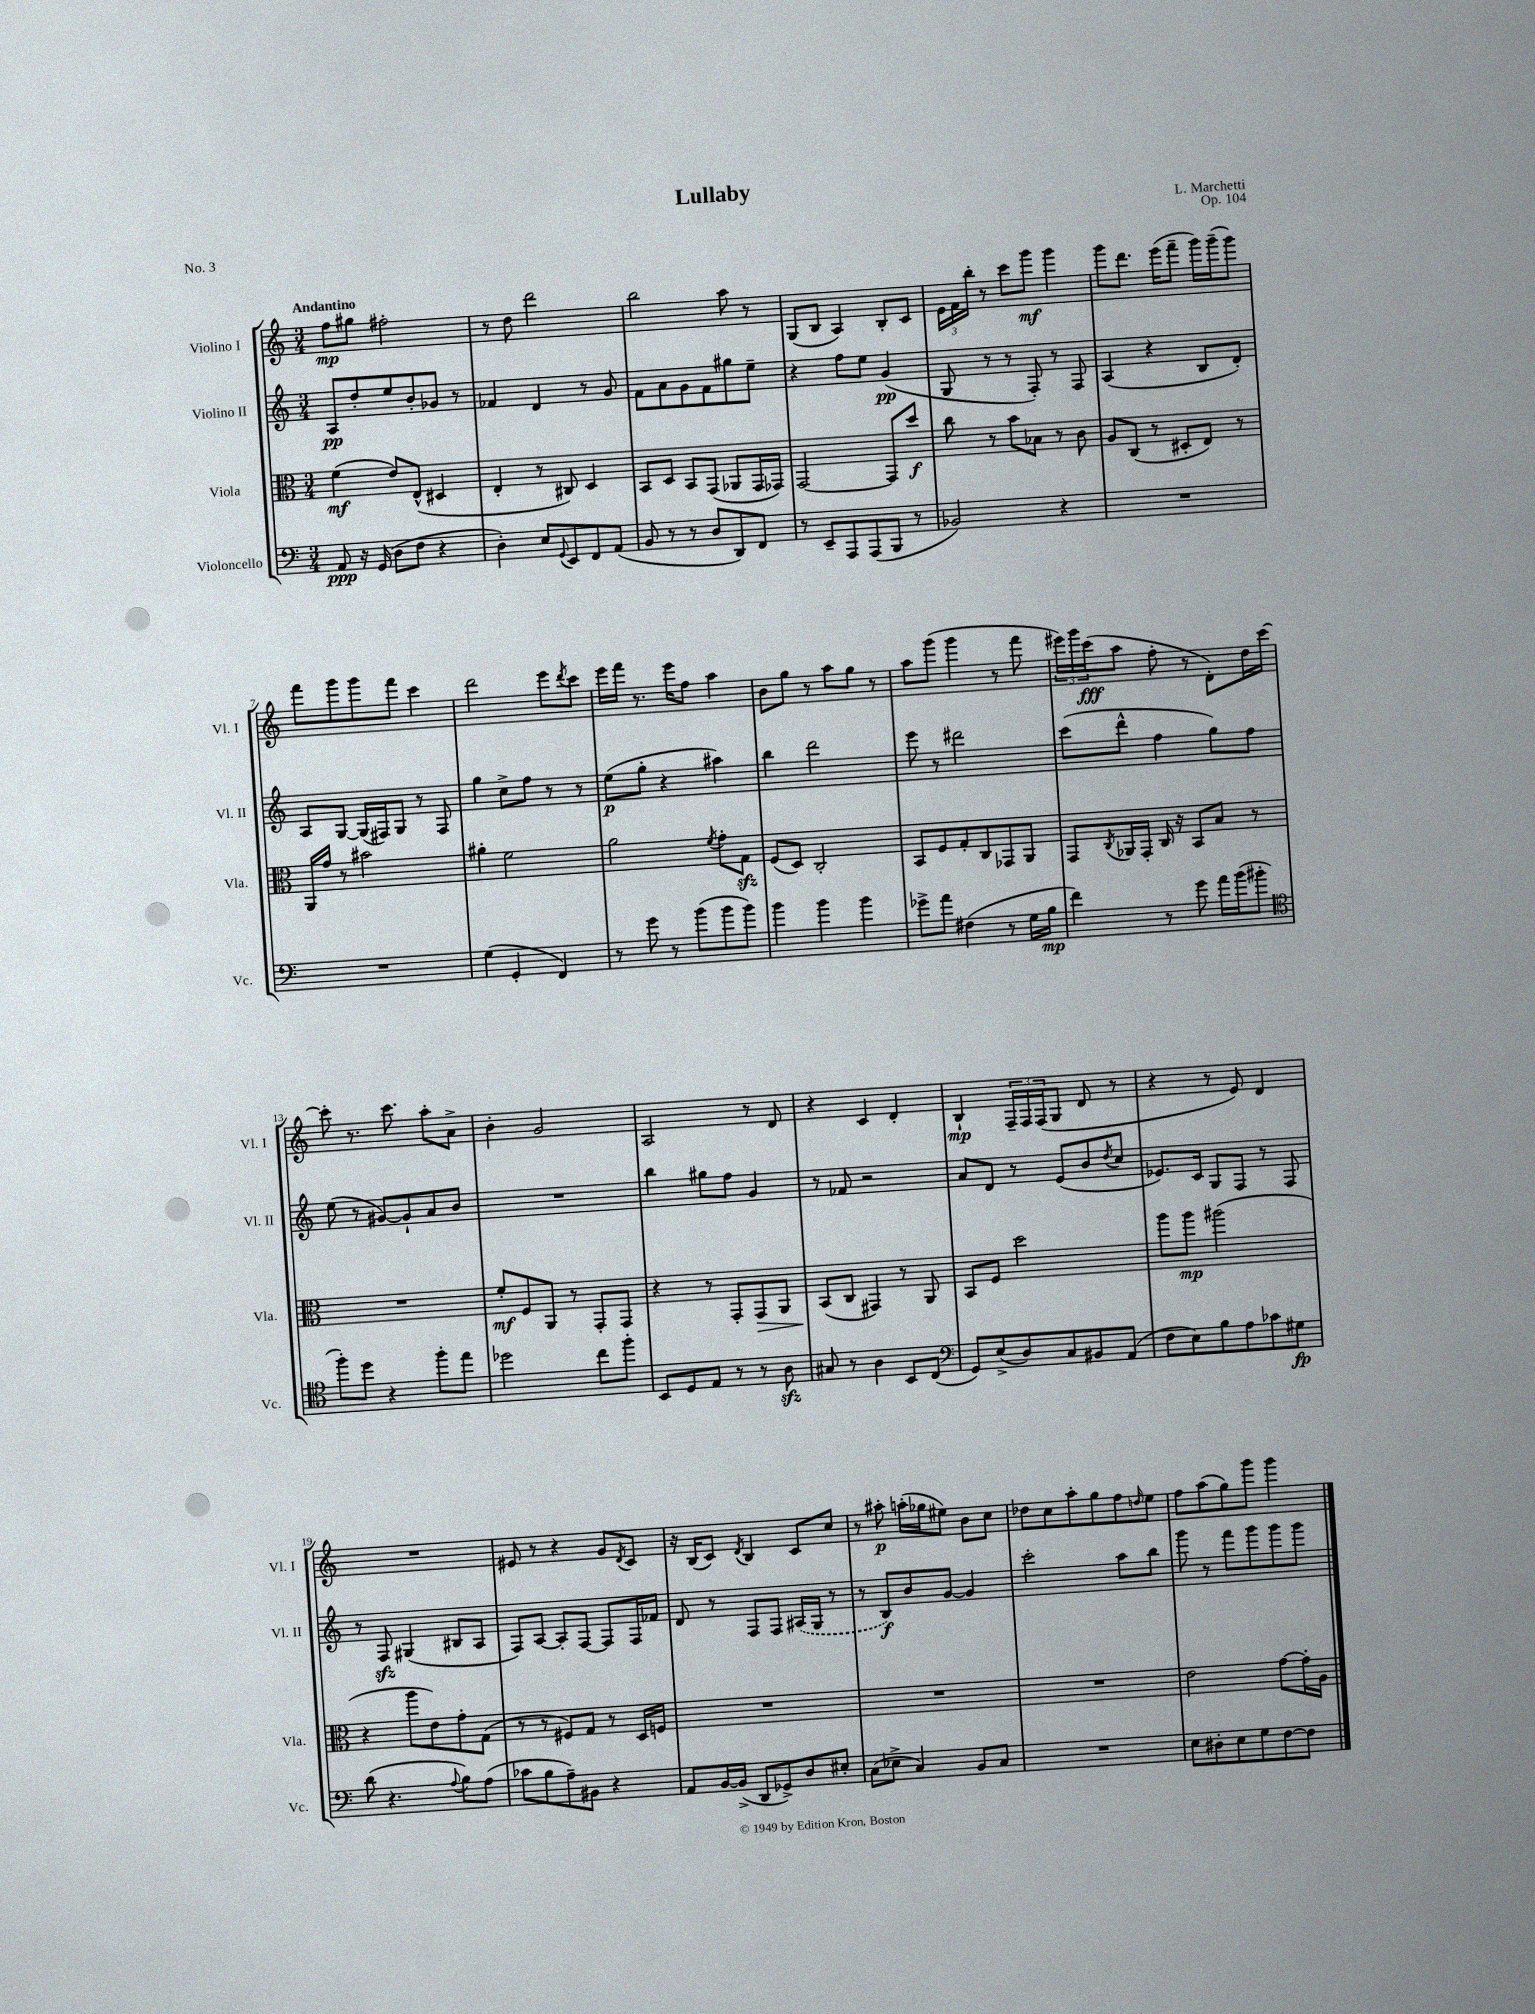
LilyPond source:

\header { title = "Lullaby" composer = "L. Marchetti" opus = "Op. 104" piece = "No. 3" }
<<
\new StaffGroup <<
\new Staff = "s0" \with { instrumentName = "Violino I" shortInstrumentName = "Vl. I" } {
    \clef treble \key c \major \numericTimeSignature \time 3/4 \tempo "Andantino"
    f''8\mp gis''8 fis''2-. |
    r8 d''8 d'''2 |
    b''2 a''8 r8 |
    g8( b8 a4) b8-. c'8 |
    \tuplet 3/2 { e'16 f'16 b''16-. } r8 c'''8 g'''8\mf g'''4 |
    g'''8 d'''8. e'''16( f'''8-- g'''16) g'''16--( g'''8) |
    f'''8 g'''8 g'''8 f'''8 c'''4 |
    d'''2 e'''8 \acciaccatura { d'''8 } c'''8 |
    e'''16 f'''16 r8. e'''16 f''8 a''4 |
    b'8 g''8 r8 a''8 g''8 r8 |
    a''8 g'''8( g'''4 r8 f'''8 |
    \tuplet 3/2 { eis'''16) g'''16 c'''16\fff( } a''8 f''8-. r8 d'8-.) d''16 c'''16~ |
    c'''8-. r8. c'''8. a''8-. a'8-> |
    b'4-. g'2 |
    a2 r8 d'8 |
    r4 c'4 d'4-. |
    b4-!\mp \tuplet 3/2 { f16-- f16 f16( } g8 d'8 r8 |
    r4 r8 e'8) d'4 |
    R2. |
    eis'8 r8 r4 g'8 \acciaccatura { d'8 } c'8 |
    r16 b16( c'8) \acciaccatura { d'8 } b4 c'8 c''8 |
    r8 ais''8-.\p a''16-.( ges''16 eis''8) b'8 c''8 |
    des''8 c''8 a''8-. g''8 f''8 \grace { d''16 } e''8 |
    f''8 a''8( g''8) g'''8 g'''4 \bar "|." |
}
\new Staff = "s1" \with { instrumentName = "Violino II" shortInstrumentName = "Vl. II" } {
    \clef treble \key c \major \numericTimeSignature \time 3/4
    a8\pp d''8-. e''8 b'8-. ges'8 r8 |
    fes'4 d'4 r8 g'8 |
    f'8 a'8 g'8 f'8 gis''8 e''8-- |
    r4 f''8 e''8 g'4\pp( |
    g8 r8 r8 f8-.) r8 f8 |
    a4( r4 b8 d'8-.) |
    a8 g8~ g16( fis16) g8 r8 fis8 |
    g''4 c''8-> f''8 r8 r8 |
    e''8\p( g''8-. r4 ais''4) |
    b''4 d'''2 |
    e'''8 r8 dis'''2 |
    c'''8( d'''8-^ f''4 g''8) f''8 |
    e''8( r8 gis'8~) gis'8-! a'8 b'8 |
    R2. |
    b''4 gis''8 f''8 g'4 |
    r8 fes'8 r2 |
    a'8 d'8 r8 e'8( b'8 \acciaccatura { d''8 } c''8 |
    ees'8.) c'16 g8 f8 r8 f8 |
    r8 f8\sfz gis4( bis8 a8 |
    f8) a8~ a8-. f8~ f8 f16 fes'16 |
    d'8 r8 f8 f8 \once \slurDashed ais16( g16 r8 |
    r8 b8\f) b'8 g'8~ g'4 |
    c'''2-. a''8 b''8 |
    g'''8 r8 f'''8 g'''8 g'''8 g'''8 \bar "|." |
}
\new Staff = "s2" \with { instrumentName = "Viola" shortInstrumentName = "Vla." } {
    \clef alto \key c \major \numericTimeSignature \time 3/4
    f'4\mf( e'8) e8-^( dis4 |
    e4-. r8 cis8) d4 |
    b,8 d8 b,8 g,8( aes,8 g,16 ges,16) |
    g,2~ g,8 d''8\f |
    c''8 r8 b'8 bes8 r8 c'8 |
    a8 c8( r8 dis8-. e8) r8 |
    a,16 g'16 r8 bis'2 |
    ais'4-. f'2 |
    a'2 \acciaccatura { f'8 } g'8-. g8\sfz |
    f8( d8) c2-. |
    b,8 f8 g8-. c8 ges,8 a,8 |
    g,8 \acciaccatura { c8 } aes,16 g,16-. c16 r16 b,8 b8 r8 |
    R2. |
    f'8-.\mf f8 a,8 r8 g,8-. g,8 |
    r4 r8 g,8-. g,8\> a,8 |
    b,8\!( c8 gis,4) r8 a,8 |
    b,8 f8 d''2 |
    a''8 a''8\mp ais''2( |
    r4 a''8 e'8) g'8-. g8( |
    r8 r8 fis8) g8 r8 d16 f16 |
    R2. |
    R2. |
    R2. |
    e'2 g'8~ g'16-. a16 \bar "|." |
}
\new Staff = "s3" \with { instrumentName = "Violoncello" shortInstrumentName = "Vc." } {
    \clef bass \key c \major \numericTimeSignature \time 3/4
    a,8\ppp r16 g,16( d8 f8 r4 |
    d4-.) e8 \appoggiatura { g,8 } e,8 f,8 a,8( |
    b,8 r8 r8 d8 d,8) f,8 |
    r8 e,8-- a,,8 a,,8( b,,8 r8 |
    bes,2) r4 |
    R2. |
    R2. |
    g4( g,4-. f,4) |
    r8 g'8 r8 b'8( b'8 b'8) |
    b'4 b'4 b'4 |
    ges'8-> a'8 fis4( r8 g16 b16\mp |
    f'4) r8 g'8 a'16 b'16( bis'8-. |
    \clef tenor f''8-.) d''8 r4 f''8-. e''8 |
    des''2 c''8 f''8-. |
    b,8 d8 e8 r8 r8 a8\sfz |
    gis8 r8 a4 b,8 c8( |
    \clef bass g,8) e8->( d8) c8 bis,8 a,8( |
    f8 e8) b8 a8 ces'8 gis8\fp |
    d'8( r4. \appoggiatura { a8 } b8) a8( |
    ces'8 b8 a8--) bis,8 r4 |
    a,8 b,16~ b,16->( d,8 ges,8->) d8 eis8-. |
    c8( ees8-> c4) b,8 c8 |
    R2. |
    e8 dis8-. e8 g8 f8~ f8 \bar "|." |
}
>>
>>
